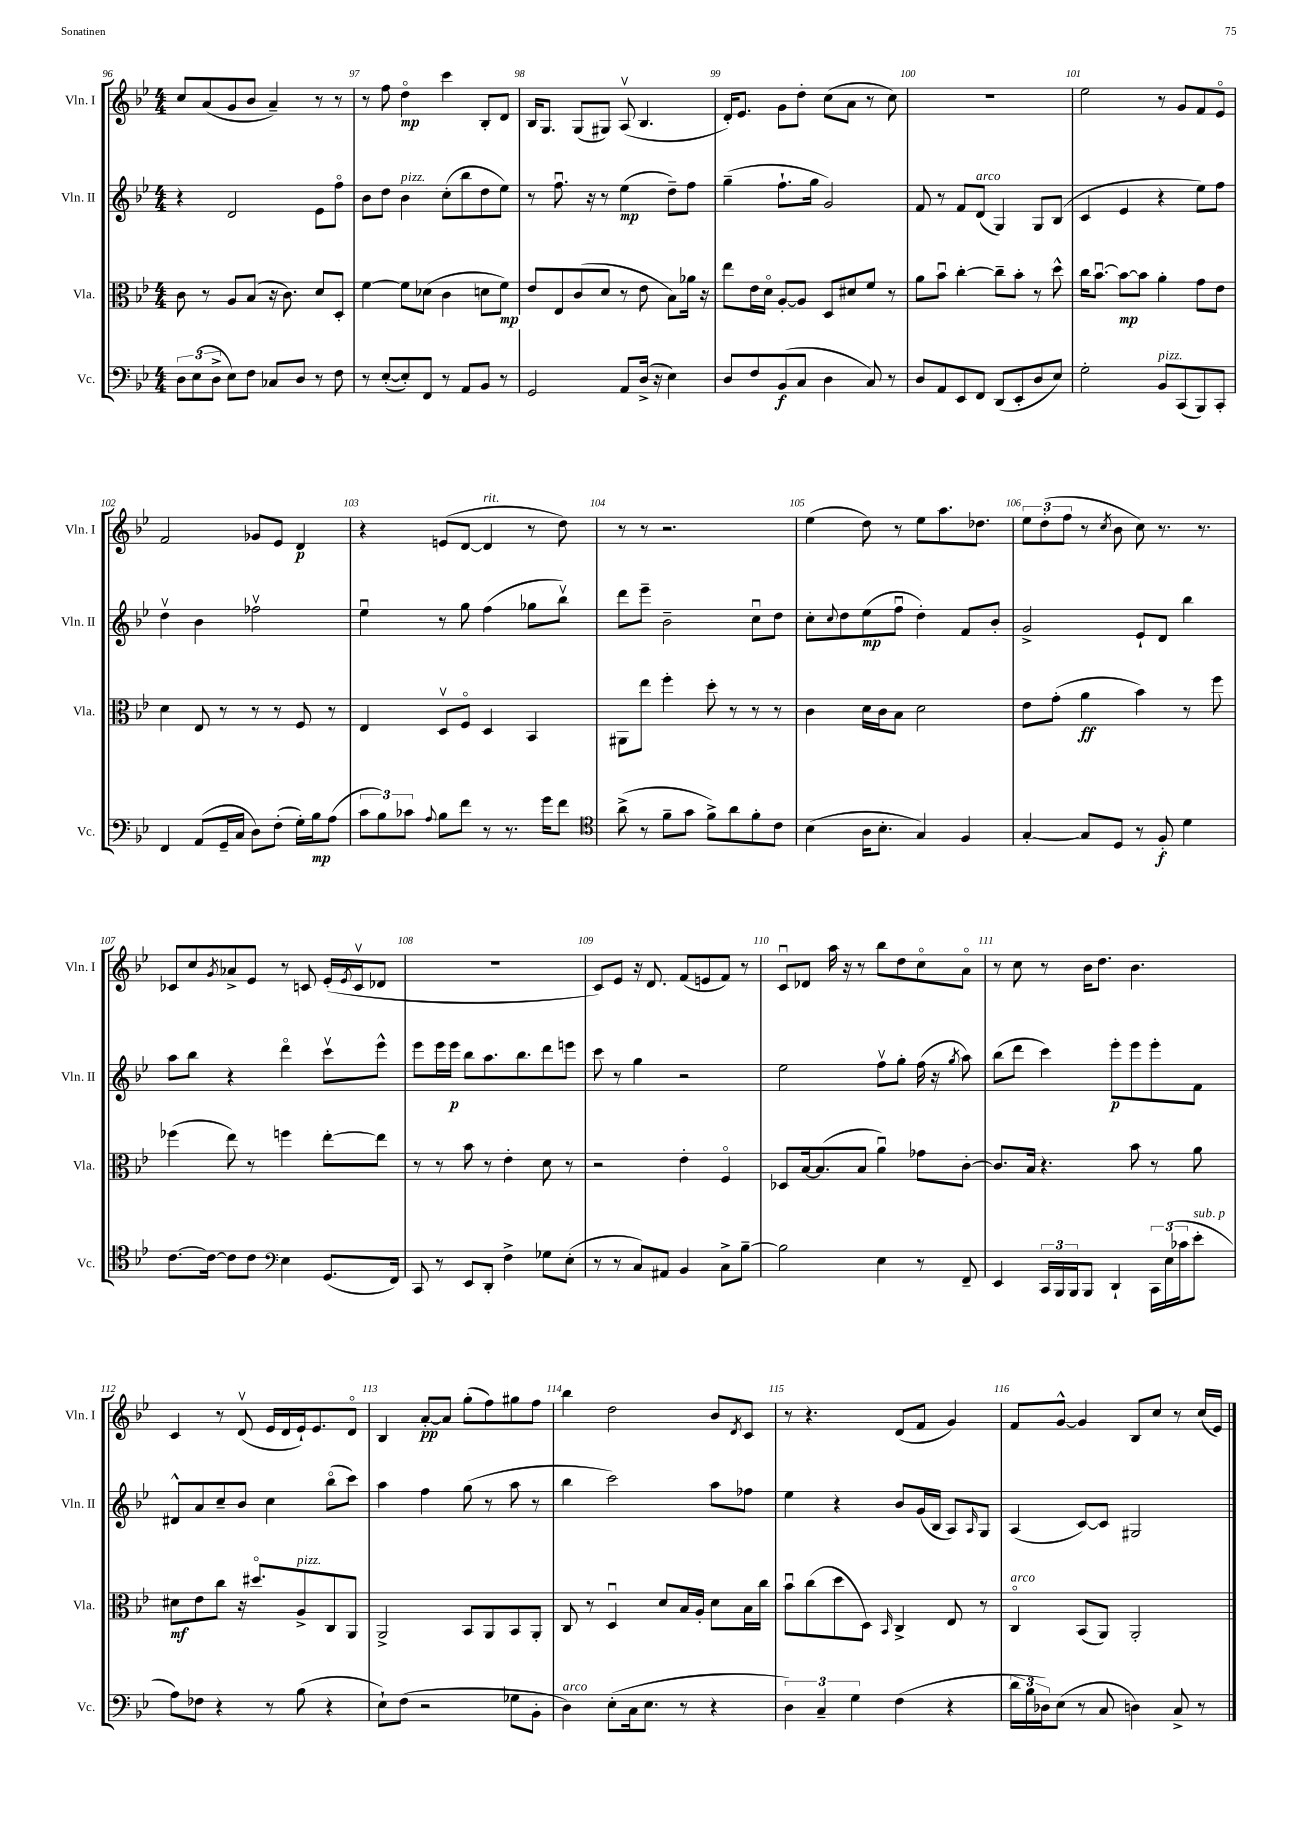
<<
\new StaffGroup <<
\new Staff = "s0" \with { instrumentName = "Vln. I" shortInstrumentName = "Vln. I" } {
    \clef treble \key bes \major \numericTimeSignature \time 4/4
    c''8 a'8( g'8 bes'8 a'4--) r8 r8 |
    r8 f''8 d''4\flageolet\mp c'''4 bes8-. d'8 |
    bes16 g8. g8( gis8) a8\upbow( bes4. |
    d'16-.) ees'8. g'8 d''8-. c''8( a'8 r8 c''8) |
    R1 |
    ees''2 r8 g'8 f'8 ees'8\flageolet |
    f'2 ges'8 ees'8 d'4\p |
    r4 e'8( d'8~ d'4^\markup { \italic "rit." } r8 d''8) |
    r8 r8 r2. |
    ees''4( d''8) r8 ees''8 a''8. des''8. |
    \tuplet 3/2 { ees''8 d''8-.( f''8 } r8 \acciaccatura { c''8 } bes'8 c''8) r8. r8. |
    ces'8 c''8 \acciaccatura { g'8 } aes'8-> ees'8 r8 c'8 ees'16-.( \acciaccatura { ees'8 } c'16\upbow des'8 |
    R1 |
    c'8) ees'8 r16 d'8. f'8( e'8 f'8) r8 |
    c'8\downbow des'8 a''16 r16 r8 bes''8 d''8 c''8\flageolet a'8\flageolet |
    r8 c''8 r8 bes'16 d''8. bes'4. |
    c'4 r8 d'8\upbow( ees'16 d'16 ees'16-!) ees'8. d'8\flageolet |
    bes4 a'8~-.\pp a'8 g''8-.( f''8) gis''8 f''8 |
    bes''4 d''2 bes'8 \acciaccatura { d'8 } c'8 |
    r8 r4. d'8( f'8 g'4) |
    f'8 g'8~-^ g'4 bes8 c''8 r8 c''16( ees'16) \bar "|." |
}
\new Staff = "s1" \with { instrumentName = "Vln. II" shortInstrumentName = "Vln. II" } {
    \clef treble \key bes \major \numericTimeSignature \time 4/4
    r4 d'2 ees'8 f''8\flageolet |
    bes'8 d''8 bes'4^\markup { \italic "pizz." } c''8-.( bes''8 d''8 ees''8) |
    r8 f''8.\downbow r16 r8 ees''4\mp( d''8--) f''8 |
    g''4--( f''8.-! g''16 g'2) |
    f'8 r8 f'8 d'8^\markup { \italic "arco" }( g4) g8 bes8( |
    c'4 ees'4 r4 ees''8) f''8 |
    d''4\upbow bes'4 fes''2\upbow |
    ees''4\downbow r8 g''8 f''4( ges''8 bes''8\upbow) |
    d'''8 ees'''8-- bes'2-- c''8\downbow d''8 |
    c''8-. \appoggiatura { c''8 } d''8 ees''8\mp( f''8\downbow d''4-.) f'8 bes'8-. |
    g'2-> ees'8-! d'8 bes''4 |
    a''8 bes''8 r4 d'''4\flageolet c'''8\upbow ees'''8-^ |
    ees'''8 ees'''16 ees'''16\p bes''8 a''8. bes''8. d'''8 e'''8 |
    c'''8 r8 g''4 r2 |
    ees''2 f''8\upbow g''8-. f''16( r16 \acciaccatura { g''8 } a''8) |
    bes''8( d'''8 c'''4) ees'''8-.\p ees'''8 ees'''8-. f'8 |
    dis'8-^ a'8 c''8-- bes'8 c''4 bes''8\flageolet( c'''8) |
    a''4 f''4 g''8( r8 a''8 r8 |
    bes''4 c'''2) a''8 fes''8 |
    ees''4 r4 bes'8 g'16( bes16 a8) \grace { a16 } g8 |
    a4( c'8~) c'8 gis2 \bar "|." |
}
\new Staff = "s2" \with { instrumentName = "Vla." shortInstrumentName = "Vla." } {
    \clef alto \key bes \major \numericTimeSignature \time 4/4
    c'8 r8 a8 bes8( r16 c'8.) d'8 d8-. |
    f'4~ f'8 des'8( c'4 d'8 f'8\mp) |
    ees'8 ees8 c'8( d'8 r8 ees'8 bes8) aes'16 r16 |
    ees''8 ees'16 d'16\flageolet a8~-. a8 d8 dis'8 f'8 r8 |
    a'8 bes'8\downbow c''4~-. c''8-- bes'8-. r8 d''8-^ |
    c''16 bes'8.~\downbow bes'8~\mp bes'8 a'4-. g'8 ees'8 |
    d'4 ees8 r8 r8 r8 f8 r8 |
    ees4 d8\upbow f8\flageolet d4 bes,4 |
    ais,8 ees''8 f''4-. d''8-. r8 r8 r8 |
    c'4 d'16 c'16 bes8 d'2 |
    ees'8 g'8-.( a'4\ff bes'4) r8 f''8 |
    fes''4( ees''8) r8 f''4 ees''8~-. ees''8 |
    r8 r8 bes'8 r8 ees'4-. d'8 r8 |
    r2 ees'4-. f4\flageolet |
    des8 bes16~ bes8.( bes8 a'4\downbow) ges'8 c'8~-. |
    c'8. bes16 r4. bes'8 r8 a'8 |
    dis'8\mf ees'8 c''8 r16 dis''8.\flageolet a8->^\markup { \italic "pizz." } c8 a,8 |
    a,2-> bes,8 a,8 bes,8 a,8-. |
    c8 r8 d4\downbow d'8 bes16 a16-. d'8 bes16 c''16 |
    bes'8\downbow c''8( d''8 d8) \grace { bes,16 } c4-> ees8 r8 |
    c4\flageolet^\markup { \italic "arco" } bes,8( a,8) a,2-. \bar "|." |
}
\new Staff = "s3" \with { instrumentName = "Vc." shortInstrumentName = "Vc." } {
    \clef bass \key bes \major \numericTimeSignature \time 4/4
    \tuplet 3/2 { d8 ees8( d8-> } ees8) f8 ces8 d8 r8 f8 |
    r8 ees8~-.( ees8-.) f,8 r8 a,8 bes,8 r8 |
    g,2 a,8 d16->( r16 ees4) |
    d8 f8 bes,8\f( c8 d4 c8) r8 |
    d8 a,8 ees,8 f,8 d,8( ees,8-. d8 ees8) |
    g2-. bes,8^\markup { \italic "pizz." } c,8( bes,,8) c,8-. |
    f,4 a,8( g,16-- c16 d8) f8-.( g16-.) bes16\mp a8( |
    \tuplet 3/2 { c'8 bes8) ces'8 } \appoggiatura { a8 } bes8 f'8 r8 r8. g'16 f'8 |
    \clef tenor a'8->( r8 f'8-- g'8 f'8->) a'8 f'8-. c'8 |
    bes4( a16 bes8.-. g4) f4 |
    g4~-. g8 d8 r8 f8-.\f d'4 |
    c'8.~ c'16~ c'8 c'8 \clef bass ees4 g,8.( f,16) |
    c,8 r8 ees,8 d,8-. f4-> ges8 ees8-.( |
    r8 r8 c8) ais,8 bes,4 c8-> bes8~-- |
    bes2 ees4 r8 f,8-- |
    ees,4 \tuplet 3/2 { c,16 bes,,16 bes,,16 } bes,,8 d,4-! \tuplet 3/2 { c,16 ees16( ces'16 } ees'8-.^\markup { \italic "sub. p" } |
    a8) fes8 r4 r8 bes8( r4 |
    ees8-!) f8( r2 ges8 bes,8-. |
    d4^\markup { \italic "arco" }) ees8-.( c16 ees8. r8 r4 |
    \tuplet 3/2 { d4) c4-- g4 } f4( r4 |
    \tuplet 3/2 { d'16 bes16 des16) } ees8( r8 c8 d4) c8-> r8 \bar "|." |
}
>>
>>
\layout { \context { \Score currentBarNumber = #96 \override BarNumber.break-visibility = ##(#f #t #t) barNumberVisibility = #all-bar-numbers-visible } }
